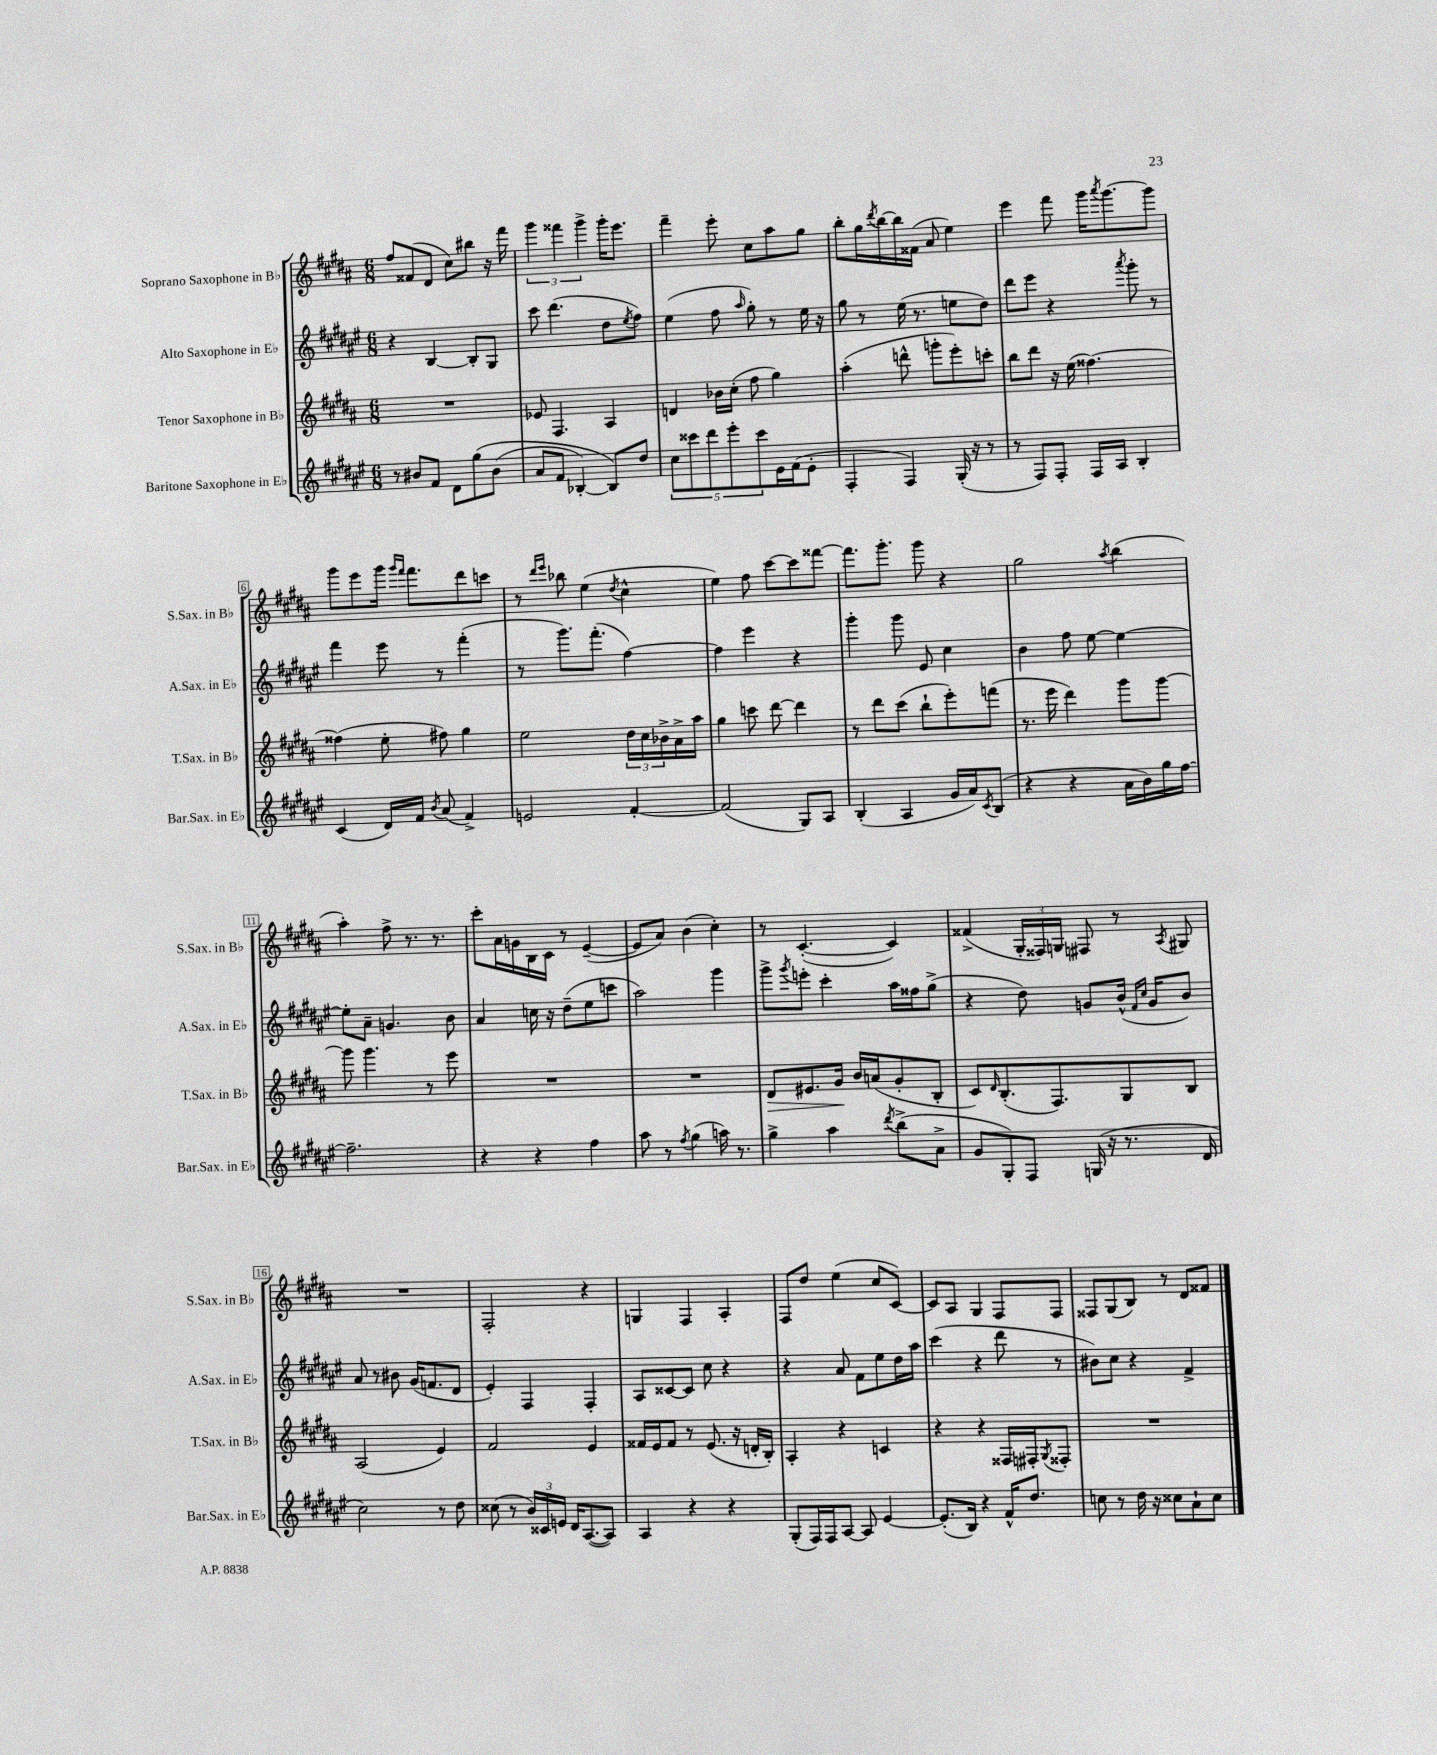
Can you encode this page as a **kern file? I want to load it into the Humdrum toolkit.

**kern	**kern	**kern	**kern
*staff4	*staff3	*staff2	*staff1
*clefG2	*clefG2	*clefG2	*clefG2
*k[f#c#g#d#a#e#]	*k[f#c#g#d#a#]	*k[f#c#g#d#a#e#]	*k[f#c#g#d#a#]
*M6/8	*M6/8	*M6/8	*M6/8
8r	2.r	4r	8ff#
8b#	.	.	(8f##
8f#	.	[4B	8d#
8d#	.	.	8cc#)
&(8gg#	.	8B']	8bb#
(8b#	.	8G#	16r
.	.	.	16fff#
=	=	=	=
8a#	8e-	8ccc#	6ggg#
8f#	4.F#	(4.ddd#	.
.	.	.	6fff##
[4B-')	.	.	.
.	.	.	6ggg#^
8B-]&)	4A#	8dd#	16ggg#'
.	.	.	8.eee
.	.	8qee#	.
8dd#	.	8ff#)	.
=	=	=	=
10cc#	4d	(4ee#	4fff#~
10ccc##	.	.	.
10ddd#	.	.	.
.	16b-	8ff#	8eee'
10eee#'	.	.	.
.	(16cc#'	.	.
.	.	16qqaa#	.
.	8ff#	8gg#')	8cc#
10ccc##	.	.	.
16e#	4gg#)	8r	8aa#
(16f#	.	.	.
8e#'	.	16ee#	8gg#
.	.	16r	.
=	=	=	=
4F#'	(4aa#'	8gg#	8bb'
.	.	8r	16gg#
.	.	.	8qddd#
.	.	.	[16bb
4F#)	8ddd^^	(16ee#	16bb]
.	.	8.r	(16f##
.	8ggg'	.	8a#
(16G#'	8eee')	8ee	4ee)
16r	.	.	.
8r	8ccc'	8dd#)	.
=	=	=	=
8r	8bb	8ddd#	4eee
8F#)	8ddd#	8eee#	.
8F#'	16r	4r	8fff#
.	(16ee	.	.
16F#	[4.ff##)	.	16ggg#
.	.	.	8qaaa#
16A#	.	.	[8.ggg#
.	.	8qaaa#	.
4B'	.	8ggg#'	.
.	.	8r	8ggg#]
=	=	=	=
(4c#	(4ff##]	4fff#	8ggg#
.	.	.	8eee
16d#)	8ee'	8eee#	16ggg#
.	.	.	16qqggg#
.	.	.	16qqfff#
16f#	.	.	8.fff#
8qb	.	.	.
(8a#	8ff#)	8r	.
4f#^)	4gg#	(4fff#'	8ddd#
.	.	.	8ccc
=	=	=	=
2e	2ee	8r	8r
.	.	.	16qqddd#
.	.	.	16qqeee
.	.	8.ggg#)	8bb-
.	.	.	(4ee
.	.	(8.fff#'	.
.	.	.	8qdd#
[4f#'	24dd#	[4ff#)	4cc#^^
.	24cc#	.	.
.	24b-^	.	.
.	16a#^	.	.
.	16aa#	.	.
=	=	=	=
(2f#]	4gg#	4ff#]	4ee)
.	8ccc	4eee#	8ff#
.	[8ddd#	.	[8ccc#
8G#)	4ddd#]	4r	8ccc#]
8A#	.	.	[8fff##
=	=	=	=
(4B'	8r	4ggg#'	8.fff##]
.	8ddd#	.	.
.	.	.	8.ggg#'
4A#	(8ccc#	8ggg#	.
.	8bb`	8e#	8ggg#
16g#	8eee')	4cc#	4r
16a#)	.	.	.
8qc#	.	.	.
(8B	(8fff	.	.
=	=	=	=
4r	8.r	4b	2gg#
.	16eee	.	.
4r	4ddd#)	8ff#	.
.	.	[8ee#	.
.	.	.	8qaa#
16a#	8ggg#	4ee#_	(4bb
16b)	.	.	.
16gg#	[8ggg#	.	.
[16ff#	.	.	.
=	=	=	=
2.ff#~]	8ggg#]	8ee#']	4aa#')
.	4.ggg#	8a#~	.
.	.	4.g	8ff#^
.	.	.	8.r
.	8r	.	.
.	.	.	8.r
.	8eee	8b	.
=	=	=	=
4r	2.r	4a#	8ccc#'
.	.	.	16a#
.	.	.	16g
4r	.	16cc	16B
.	.	16r	16c#
.	.	(8dd#~	8r
4ff#	.	8ee#	([4e~
.	.	8ccc	.
=	=	=	=
8aa#	2.r	2aa#)	8e]
8r	.	.	8a#)
8qff#	.	.	.
(4gg#	.	.	(4b
16aa)	.	4ggg#	4cc#')
8.r	.	.	.
=	=	=	=
4gg#^	8d#	8ggg#^	8r
.	.	8qggg#	.
.	8.e#	8eee'	([4.c#'
4aa#	.	4ccc#'	.
.	16g#	.	.
.	16b	.	.
.	(16a	.	.
8qddd#	.	.	.
(8bb^	8g#'	16aa#	4c#])
.	.	16ff##	.
8a#^	8B'	(8gg#^	.
=	=	=	=
8g#	8c#)	4r	(4f##^
.	16qqd#	.	.
8G#')	(8.B'	.	.
8F#	.	8dd#)	24G#'
.	.	.	24F##)
.	8.F#)	.	.
.	.	.	24G
(16G	.	8g	8F#
16r	.	.	.
8.r	8G#	(16b^^	8r
.	.	16qqf#	.
.	.	16qqcc#	.
.	.	16g	.
.	.	.	8qA#
.	8B	8b)	8G#
16d#	.	.	.
=	=	=	=
2cc#)	(2A#	8a#	2.r
.	.	8r	.
.	.	8b#	.
.	.	(16g#	.
.	.	8.f	.
8r	4e)	.	.
8dd#	.	8d#	.
=	=	=	=
(8cc##	2f#	4e#')	2F#'
8r	.	.	.
24b)	.	4F#	.
24c##	.	.	.
24e	.	.	.
16d#	.	.	.
([8.A#	.	.	.
.	4e	4F#'	4r
8A#])	.	.	.
=	=	=	=
4A#	16f##	8A#	4G
.	16e	.	.
.	8f##	[8c##	.
4r	8r	8c##]	4F#
.	(8.e	8cc#	.
4r	.	4r	4A#'
.	16r	.	.
.	16d'	.	.
.	16B')	.	.
=	=	=	=
(8G#'	4A#'	4r	8F#
16F#)	.	.	8dd#
16F#	.	.	.
[8A#	4r	8a#	(4ee
8A#]	.	8f#	.
[4e#	4c	8ee#	8cc#
.	.	16dd#	[8c#)
.	.	16aa#	.
=	=	=	=
(8.e#']	4r	(4ccc#	8c#]
.	.	.	8A#
16B)	.	.	.
4r	4r	4r	4G#
16f#^^	16F##	8ddd#	8F#
8.dd#	16F#'	.	.
.	8qG#	.	.
.	8F##'	8r	8F#
=	=	=	=
8cc	2.r	8b#)	8F##
8r	.	8cc#	(8G#
16dd#	.	4r	8B)
16r	.	.	.
8cc##	.	.	8r
8a#`	.	4f#^	8d#
8cc##	.	.	8f##
==	==	==	==
*-	*-	*-	*-
